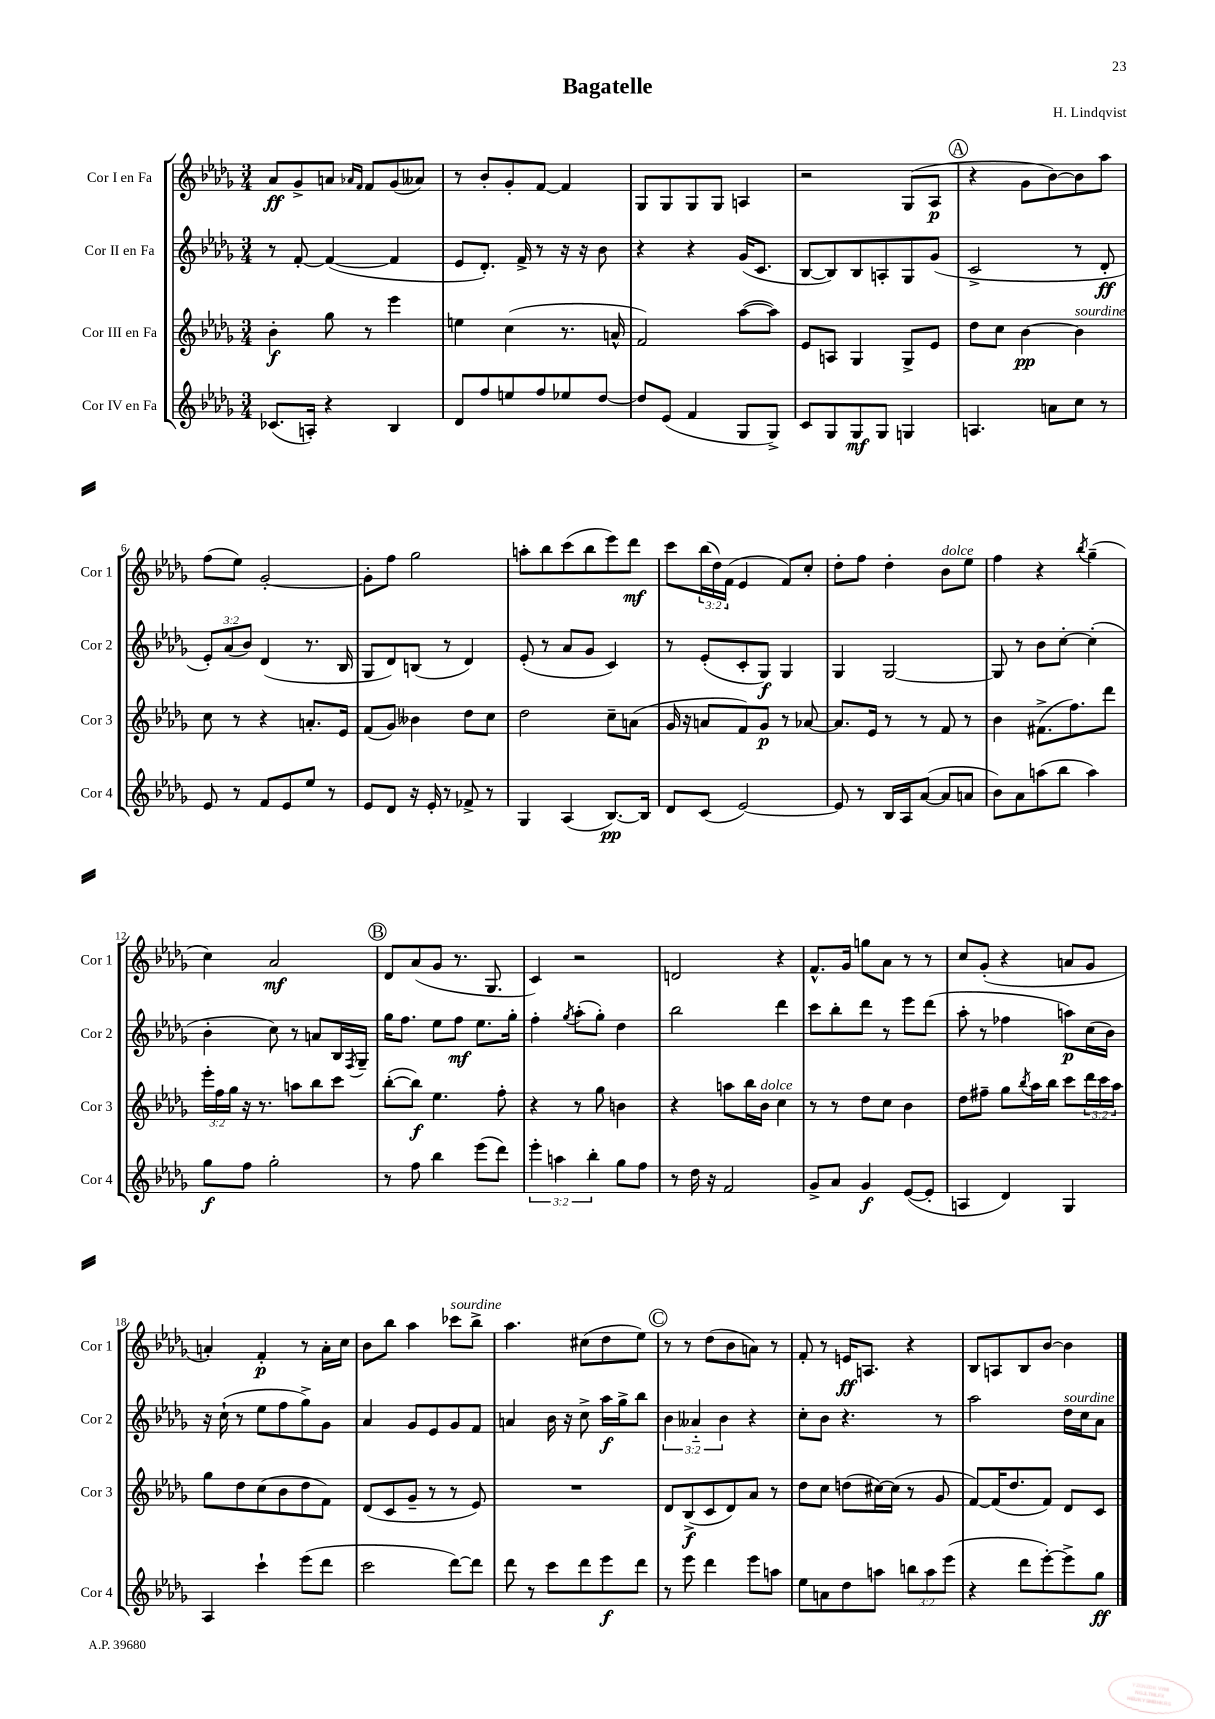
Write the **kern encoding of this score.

**kern	**dynam	**kern	**dynam	**kern	**dynam	**kern	**dynam
*part4	*part4	*part3	*part3	*part2	*part2	*part1	*part1
*staff4	*staff4	*staff3	*staff3	*staff2	*staff2	*staff1	*staff1
*I"Cor IV en Fa	*	*I"Cor III en Fa	*	*I"Cor II en Fa	*	*I"Cor I en Fa	*
*I'Cor 4	*	*I'Cor 3	*	*I'Cor 2	*	*I'Cor 1	*
*clefG2	*	*clefG2	*	*clefG2	*	*clefG2	*
*k[b-e-a-d-g-]	*	*k[b-e-a-d-g-]	*	*k[b-e-a-d-g-]	*	*k[b-e-a-d-g-]	*
*M3/4	*	*M3/4	*	*M3/4	*	*M3/4	*
=1	=1	=1	=1	=1	=1	=1	=1
(8.c-X/L	.	4b-'\	f	8r	.	8a-/L	ff
.	.	.	.	[8f'/	.	8g-^/	.
16An'/Jk)	.	.	.	.	.	.	.
4r	.	8gg-\	.	(4f/_	.	8an/J	.
.	.	.	.	.	.	16qqa-X/LL	.
.	.	.	.	.	.	16qqf/JJ	.
.	.	8r	.	.	.	8f/L	.
4B-/	.	4eee-\	.	4f/]	.	(8g-/	.
.	.	.	.	.	.	8a--X/J)	.
=2	=2	=2	=2	=2	=2	=2	=2
8d-/L	.	4een\	.	8e-/L	.	8r	.
8ff/	.	.	.	8.d-'/J)	.	8b-'/L	.
8een/	.	(4cc\	.	.	.	8g-'/	.
.	.	.	.	16f^/	.	.	.
8ff/	.	.	.	8r	.	[8f/J	.
8ee-X/	.	8.r	.	16r	.	4f/]	.
.	.	.	.	16r	.	.	.
[8dd-/J	.	.	.	8b-\	.	.	.
.	.	16an^^/	.	.	.	.	.
=3	=3	=3	=3	=3	=3	=3	=3
8dd-/L]	.	2f/)	.	4r	.	8G-/L	.
(8e-/J	.	.	.	.	.	8G-/	.
4f/	.	.	.	4r	.	8G-/	.
.	.	.	.	.	.	8G-/J	.
8G-/L	.	([8aa-\L	.	(16g-/KL	.	4An/	.
.	.	.	.	8.c/J	.	.	.
8G-^/J)	.	8aa-\J])	.	.	.	.	.
=4	=4	=4	=4	=4	=4	=4	=4
8c/L	.	8e-/L	.	[8B-/L	.	2r	.
8G-/	.	8An/J	.	8B-/])	.	.	.
8G-/	mf	4G-/	.	8B-/	.	.	.
8G-/J	.	.	.	8An'/	.	.	.
4Gn/	.	8G-^/L	.	8G-/	.	(8G-/L	.
.	.	8e-/J	.	(8g-/J	.	8A-/J	p
!!LO:REH:place=s1:t=A
=5	=5	=5	=5	=5	=5	=5	=5
4.An/	.	8dd-\L	.	2c^/	.	4r	.
.	.	8cc\J	.	.	.	.	.
.	.	[4b-\	pp	.	.	8g-\L	.
8an\L	.	.	.	.	.	[8b-\)	.
!	!	!LO:TX:a:i:t=sourdine	!	!	!	!	!
8cc\J	.	4b-\]	.	8r	.	8b-\]	.
8r	.	.	.	8d-'/	ff	8aa-\J	.
!!LO:LB:g=z
=6	=6	=6	=6	=6	=6	=6	=6
8e-/	.	8cc\	.	12e-'/L)	.	(8ff\L	.
.	.	.	.	(12a-/	.	.	.
8r	.	8r	.	.	.	8ee-\J)	.
.	.	.	.	12b-/J)	.	.	.
8f/L	.	4r	.	(4d-/	.	[2g-'/	.
8e-/	.	.	.	.	.	.	.
8ee-/J	.	8.an'/L	.	8.r	.	.	.
8r	.	.	.	.	.	.	.
.	.	16e-/Jk	.	16B-/	.	.	.
=7	=7	=7	=7	=7	=7	=7	=7
8e-/L	.	(8f/L	.	8G-/L	.	8g-'\L]	.
8d-/J	.	8g-/J)	.	8d-/)	.	8ff\J	.
16r	.	4b--X\	.	(8Bn/J	.	2gg-\	.
16e-'/	.	.	.	.	.	.	.
8r	.	.	.	8r	.	.	.
8f-X^/	.	8dd-\L	.	4d-/)	.	.	.
8r	.	8cc\J	.	.	.	.	.
=8	=8	=8	=8	=8	=8	=8	=8
4G-/	.	2dd-\	.	(8e-'/	.	8aan'\L	.
.	.	.	.	8r	.	8bb-\	.
(4A-/	.	.	.	8a-/L	.	(8ccc\	.
.	.	.	.	8g-/J	.	8bb-\	.
[8.B-/L)	pp	8cc~\L	.	4c/)	.	8eee-\)	.
.	.	(8an\J	.	.	.	8ddd-\J	mf
16B-/Jk]	.	.	.	.	.	.	.
=9	=9	=9	=9	=9	=9	=9	=9
8d-/L	.	16g-/	.	8r	.	8ccc\L	.
.	.	16r	.	.	.	.	.
(8c/J	.	8an/L	.	(8e-'/L	.	(24bb-\L	.
.	.	.	.	.	.	24dd-\)	.
.	.	.	.	.	.	(24f\JJ	.
[2e-/)	.	8f/)	.	8c'/	.	4e-/	.
.	.	8g-/J	p	8G-/J)	f	.	.
.	.	8r	.	4G-/	.	8f/L)	.
.	.	[8a-X/	.	.	.	8cc'/J	.
=10	=10	=10	=10	=10	=10	=10	=10
8e-/]	.	8.a-/L]	.	4G-/	.	8dd-'\L	.
8r	.	.	.	.	.	8ff\J	.
.	.	16e-/Jk	.	.	.	.	.
16B-/LL	.	8r	.	[2G-/	.	4dd-'\	.
16A-/J	.	.	.	.	.	.	.
([8a-/J	.	8r	.	.	.	.	.
!	!	!	!	!	!	!LO:TX:a:i:t=dolce	!
8a-/L]	.	8f/	.	.	.	8b-\L	.
8an/J	.	8r	.	.	.	8ee-\J	.
=11	=11	=11	=11	=11	=11	=11	=11
8b-\L)	.	4b-\	.	8G-/]	.	4ff\	.
8a-\	.	.	.	8r	.	.	.
(8aan\	.	(8.f#X^\L	.	8b-\L	.	4r	.
8bb-\J	.	.	.	[8cc'\J	.	.	.
.	.	8.ff\)	.	.	.	.	.
.	.	.	.	.	.	8qbb-/	.
4aa\)	.	.	.	(4cc'\]	.	(4gg-~\	.
.	.	8ddd-\J	.	.	.	.	.
!!LO:LB:g=z
=12	=12	=12	=12	=12	=12	=12	=12
8gg-\L	f	24eee-'\LL	.	4b-'\	.	4cc\)	.
.	.	24ff\	.	.	.	.	.
.	.	24gg-\JJ	.	.	.	.	.
8ff\J	.	16r	.	.	.	.	.
.	.	8.r	.	.	.	.	.
2gg-'\	.	.	.	8cc\)	.	2a-/	mf
.	.	8aan\L	.	8r	.	.	.
.	.	8bb-\	.	8an/L	.	.	.
.	.	8ccc\J	.	16B-/L	.	.	.
.	.	.	.	8qF/	.	.	.
.	.	.	.	16G-~/JJ	.	.	.
!!LO:REH:place=s1:t=B
=13	=13	=13	=13	=13	=13	=13	=13
8r	.	([8bb-'\L	.	16gg-\KL	.	8d-/L	.
.	.	.	.	8.ff\J	.	.	.
8ff\	.	8bb-\J])	f	.	.	(8a-/	.
4bb-\	.	4.ee-\	.	8ee-\L	.	8g-/J	.
.	.	.	.	8ff\J	mf	8.r	.
(8eee-\L	.	.	.	8.ee-\L	.	.	.
.	.	.	.	.	.	8.G-/	.
8ddd-\J)	.	8ff'\	.	.	.	.	.
.	.	.	.	16gg-'\Jk	.	.	.
=14	=14	=14	=14	=14	=14	=14	=14
6eee-'\	.	4r	.	4ff'\	.	4c/)	.
6aan\	.	.	.	.	.	.	.
.	.	.	.	8qgg-/	.	.	.
.	.	8r	.	(8aa-'\L	.	2r	.
6bb-'\	.	.	.	.	.	.	.
.	.	8gg-\	.	8gg-'\J)	.	.	.
8gg-\L	.	4bn\	.	4dd-\	.	.	.
8ff\J	.	.	.	.	.	.	.
=15	=15	=15	=15	=15	=15	=15	=15
8r	.	4r	.	2bb-\	.	2dn/	.
16dd-\	.	.	.	.	.	.	.
16r	.	.	.	.	.	.	.
2f/	.	8aan\L	.	.	.	.	.
.	.	16bb-\L	.	.	.	.	.
!	!	!LO:TX:a:i:t=dolce	!	!	!	!	!
.	.	16b-\JJ	.	.	.	.	.
.	.	4cc\	.	4ddd-\	.	4r	.
=16	=16	=16	=16	=16	=16	=16	=16
8g-^/L	.	8r	.	8ccc\L	.	8.f^^/L	.
8a-/J	.	8r	.	8bb-'\	.	.	.
.	.	.	.	.	.	16g-/Jk	.
4g-/	f	8dd-\L	.	8ddd-\J	.	8ggn\L	.
.	.	8cc\J	.	8r	.	8a-\J	.
([8e-/L	.	4b-\	.	8eee-\L	.	8r	.
8e-'/J]	.	.	.	(8ddd-\J	.	8r	.
=17	=17	=17	=17	=17	=17	=17	=17
4An/	.	8dd-\L	.	8aa-'\	.	8cc/L	.
.	.	8ff#X~\J	.	8r	.	(8g-'/J	.
4d-/)	.	8gg-\L	.	4ff-X\	.	4r	.
.	.	8qbb-/	.	.	.	.	.
.	.	16aa-\L	.	.	.	.	.
.	.	16bb-\JJ	.	.	.	.	.
4G-/	.	8ccc\L	.	8aan\L)	p	8an/L	.
.	.	24ddd-\L	.	(16cc\L	.	8g-/J	.
.	.	24ccc\	.	.	.	.	.
.	.	.	.	16b-\JJ)	.	.	.
.	.	24aa-\JJ	.	.	.	.	.
!!LO:LB:g=z
=18	=18	=18	=18	=18	=18	=18	=18
4A-/	.	8gg-\L	.	16r	.	4an'/)	.
.	.	.	.	(16cc`\	.	.	.
.	.	8dd-\	.	8r	.	.	.
4ccc`\	.	(8cc\	.	8ee-\L	.	4f'/	p
.	.	8b-\	.	8ff\	.	.	.
(8eee-\L	.	8dd-\	.	8gg-^\)	.	8r	.
8ddd-\J	.	8f\J)	.	8g-\J	.	16a'\LL	.
.	.	.	.	.	.	16cc\JJ	.
=19	=19	=19	=19	=19	=19	=19	=19
2ccc\	.	(8d-/L	.	4a-/	.	8b-\L	.
.	.	8c/	.	.	.	8bb-\J	.
.	.	8g-~/J	.	8g-/L	.	4aa-\	.
.	.	8r	.	8e-/	.	.	.
!	!	!	!	!	!	!LO:TX:a:i:t=sourdine	!
[8ddd-\L)	.	8r	.	8g-/	.	8ccc-X\L	.
8ddd-\J]	.	8e-/)	.	8f/J	.	8bb-^\J	.
=20	=20	=20	=20	=20	=20	=20	=20
8ddd-\	.	2.r	.	4an/	.	4.aa-\	.
8r	.	.	.	.	.	.	.
8ccc\L	.	.	.	16b-\	.	.	.
.	.	.	.	16r	.	.	.
8ddd-\	.	.	.	8cc^\	.	(8cc#X\L	.
8eee-\	f	.	.	16aa-\LL	f	8dd-\	.
.	.	.	.	16gg-^\J	.	.	.
8ddd-\J	.	.	.	8bb-\J	.	8ee-\J)	.
!!LO:REH:place=s1:t=C
=21	=21	=21	=21	=21	=21	=21	=21
8r	.	8d-/L	.	6b-\	.	8r	.
8eee-\	.	(8B-^/	f	.	.	8r	.
.	.	.	.	6a--X/	.	.	.
4ddd-\	.	8c/	.	.	.	(8dd-\L	.
.	.	.	.	6b-\	.	.	.
.	.	8d-/)	.	.	.	8b-\	.
8eee-\L	.	8a-/J	.	4r	.	8an\J)	.
8aan\J	.	8r	.	.	.	8r	.
=22	=22	=22	=22	=22	=22	=22	=22
8ee-\L	.	8dd-\L	.	8cc'\L	.	8f'/	.
8an\	.	8cc\J	.	8b-\J	.	8r	.
8dd-\	.	(8ddn\L	.	4.r	.	16en/KL	ff
.	.	.	.	.	.	8.An/J	.
8aan\J	.	[16cc#X\L)	.	.	.	.	.
.	.	(16cc#\JJ]	.	.	.	.	.
12bbn\L	.	8r	.	.	.	4r	.
12aa\	.	.	.	.	.	.	.
.	.	8g-/	.	8r	.	.	.
(12eee-\J	.	.	.	.	.	.	.
=23	=23	=23	=23	=23	=23	=23	=23
4r	.	[8f/L)	.	2aa-\	.	8B-/L	.
.	.	(16f/K]	.	.	.	8An/	.
.	.	8.dd-/	.	.	.	.	.
8ddd-\L	.	.	.	.	.	8B-/	.
[8eee-'\)	.	8f/J)	.	.	.	[8b-/J	.
!	!	!	!	!LO:TX:a:i:t=sourdine	!	!	!
8eee-^\]	.	8d-/L	.	16dd-\LL	.	4b-\]	.
.	.	.	.	16cc\J	.	.	.
8gg-\J	ff	8c/J	.	8a-\J	.	.	.
==	==	==	==	==	==	==	==
*-	*-	*-	*-	*-	*-	*-	*-
